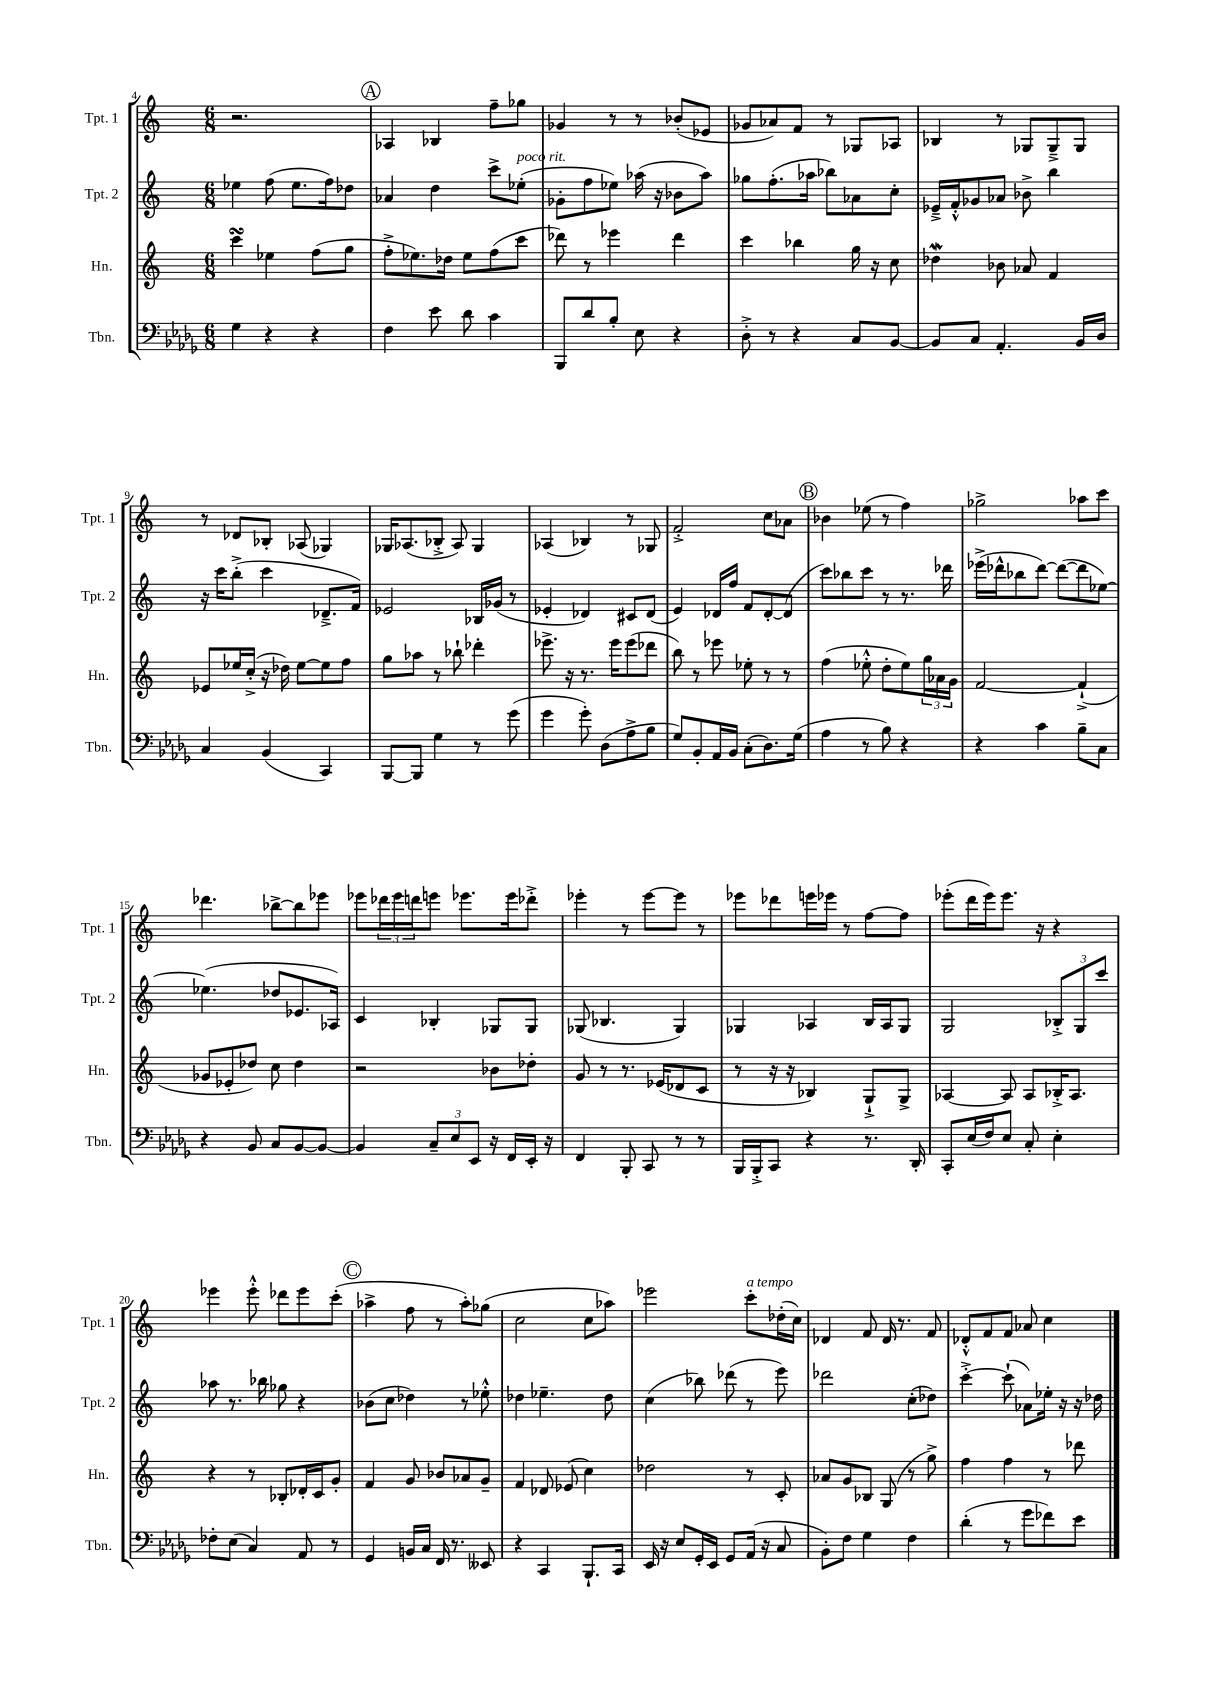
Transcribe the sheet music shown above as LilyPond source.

<<
\new StaffGroup <<
\new Staff = "s0" \with { instrumentName = "Tpt. 1" shortInstrumentName = "Tpt. 1" } {
    \clef treble \key c \major \numericTimeSignature \time 6/8
    r2. |
    \mark \markup { \circle "A" } aes4 bes4 f''8-- ges''8 |
    ges'4 r8 r8 bes'8-.( ees'8 |
    ges'8 aes'8) f'8 r8 ges8 aes8 |
    bes4 r8 ges8 ges8---> ges8 |
    r8 des'8 bes8-. aes8( ges4) |
    ges16 aes8.( bes8-.-> aes8) ges4 |
    aes4( bes4) r8 ges8 |
    f'2-.-> c''8 aes'8 |
    \mark \markup { \circle "B" } bes'4 ees''8( r8 f''4) |
    ges''2-> aes''8 c'''8 |
    des'''4. bes''8~-> bes''8 ees'''8 |
    ees'''8 \tuplet 3/2 { des'''16 ees'''16 d'''16 } e'''8 ees'''8. ees'''16 des'''8-.-> |
    ees'''4-. r8 ees'''8~ ees'''8 r8 |
    ees'''8 des'''8 e'''16 ees'''16 r8 f''8~ f''8 |
    ees'''8-.( d'''16 ees'''16) ees'''8. r16 r4 |
    ees'''4 ees'''8-.-^ des'''8 ees'''8 c'''8-.( |
    \mark \markup { \circle "C" } aes''4-> f''8 r8 aes''8-.) ges''8( |
    c''2 c''8 aes''8) |
    ees'''2 c'''8-.^\markup { \italic "a tempo" } des''16-.( c''16) |
    des'4 f'8 des'16 r8. f'8 |
    des'8-.-^ f'8 f'8 aes'8 c''4 \bar "|." |
}
\new Staff = "s1" \with { instrumentName = "Tpt. 2" shortInstrumentName = "Tpt. 2" } {
    \clef treble \key c \major \numericTimeSignature \time 6/8
    ees''4 f''8( ees''8. f''16) des''8 |
    \mark \markup { \circle "A" } aes'4 d''4 c'''8-> ees''8-.^\markup { \italic "poco rit." }( |
    ges'8-. f''8 ees''8) aes''16( r16 bes'8 aes''8) |
    ges''8 f''8.-.( aes''16 bes''8) aes'8 c''8-. |
    ees'16---> f'16-.-^ ges'8 aes'8 bes'8-> b''4 |
    r16 c'''16 b''8-.->( c'''4 des'8.---> f'16) |
    ees'2 bes16 ges'16( r8 |
    ees'4-. des'4) cis'8 des'8( |
    e'4) des'16 f''16 f'8 des'8~-. des'8( |
    \mark \markup { \circle "B" } c'''8) bes''8 c'''8 r8 r8. des'''16 |
    ees'''16->( des'''16-^ bes''8 des'''8~) des'''8~( des'''8 ees''8~) |
    ees''4.( des''8 ees'8. aes16) |
    c'4 bes4-. ges8 ges8 |
    ges8( bes4. ges4) |
    ges4 aes4 b16 aes16 ges8 |
    g2 \tuplet 3/2 { bes8-.-> g8 c'''8 } |
    aes''8 r8. bes''16 ges''8 r4 |
    \mark \markup { \circle "C" } bes'8( c''8 des''4) r8 ees''8-.-^ |
    des''4 ees''4.-- des''8 |
    c''4( bes''8) des'''8( r8 e'''8) |
    des'''2 c''8-.( des''8) |
    c'''4~-.-> c'''8-!( aes'8) ees''16-. r16 r16 des''16 \bar "|." |
}
\new Staff = "s2" \with { instrumentName = "Hn." shortInstrumentName = "Hn." } {
    \clef treble \key c \major \numericTimeSignature \time 6/8
    c'''4\turn ees''4 f''8( g''8 |
    \mark \markup { \circle "A" } f''8-.-> ees''8.) des''16 ees''8 f''8( c'''8 |
    des'''8) r8 ees'''4 des'''4 |
    c'''4 bes''4 g''16 r16 c''8 |
    des''4\mordent bes'8 aes'8 f'4 |
    ees'8 ees''16 c''16-.->( r16 des''16) ees''8~ ees''8 f''8 |
    g''8 aes''8 r8 bes''8-! des'''4-. |
    ees'''8.-> r16 r8. ees'''16 ees'''8( des'''8 |
    b''8) r8 ees'''8 ees''8-. r8 r8 |
    \mark \markup { \circle "B" } f''4( ees''8-.-^ d''8-. ees''8) \tuplet 3/2 { g''16 aes'16 g'16 } |
    f'2~ f'4-!->( |
    ges'8 ees'8-. des''8) c''8 des''4 |
    r2 bes'8 des''8-. |
    g'8 r8 r8. ees'16( des'8 c'8 |
    r8 r16 r16 bes4) g8-!-> g8-> |
    aes4~ aes8 aes8 bes16-.-> aes8. |
    r4 r8 bes8-. des'16-. c'16 g'8-. |
    \mark \markup { \circle "C" } f'4 g'8 bes'8 aes'8 g'8-- |
    f'4 des'8 ees'8( c''4) |
    des''2 r8 c'8-. |
    aes'8 g'8 bes8 g8( r8 g''8->) |
    f''4 f''4 r8 des'''8 \bar "|." |
}
\new Staff = "s3" \with { instrumentName = "Tbn." shortInstrumentName = "Tbn." } {
    \clef bass \key des \major \numericTimeSignature \time 6/8
    ges4 r4 r4 |
    \mark \markup { \circle "A" } f4 ees'8 des'8 c'4 |
    bes,,8 des'8 bes8-. ees8 r4 |
    des8-.-> r8 r4 c8 bes,8~ |
    bes,8 c8 aes,4.-. bes,16 des16 |
    c4 bes,4( c,4) |
    bes,,8~ bes,,8 ges4 r8 ges'8( |
    ges'4 ges'8-.) des8( aes8-> bes8 |
    ges8) bes,8-. aes,16 bes,16 c8-.( des8.) ges16( |
    \mark \markup { \circle "B" } aes4 r8 bes8) r4 |
    r4 c'4 bes8-- c8 |
    r4 bes,8 c8 bes,8~ bes,8~ |
    bes,4 \tuplet 3/2 { c8-- ees8 ees,8 } r16 f,16 ees,16-. r16 |
    f,4 bes,,8-. c,8 r8 r8 |
    bes,,16 bes,,16-.-> c,8 r4 r8. des,16-. |
    c,8-. ees16( f16) ees8 c8-. ees4-. |
    fes8-. ees8( c4) aes,8 r8 |
    \mark \markup { \circle "C" } ges,4 b,16 c16 f,16 r8. eeses,8 |
    r4 c,4 bes,,8.-! c,16 |
    ees,16 r16 ees8 ges,16-. ees,16 ges,8 aes,16( r16 c8 |
    bes,8-.) f8 ges4 f4 |
    des'4-.( r8 ges'8 fes'8) ees'8 \bar "|." |
}
>>
>>
\layout { \context { \Score currentBarNumber = #4 } }
